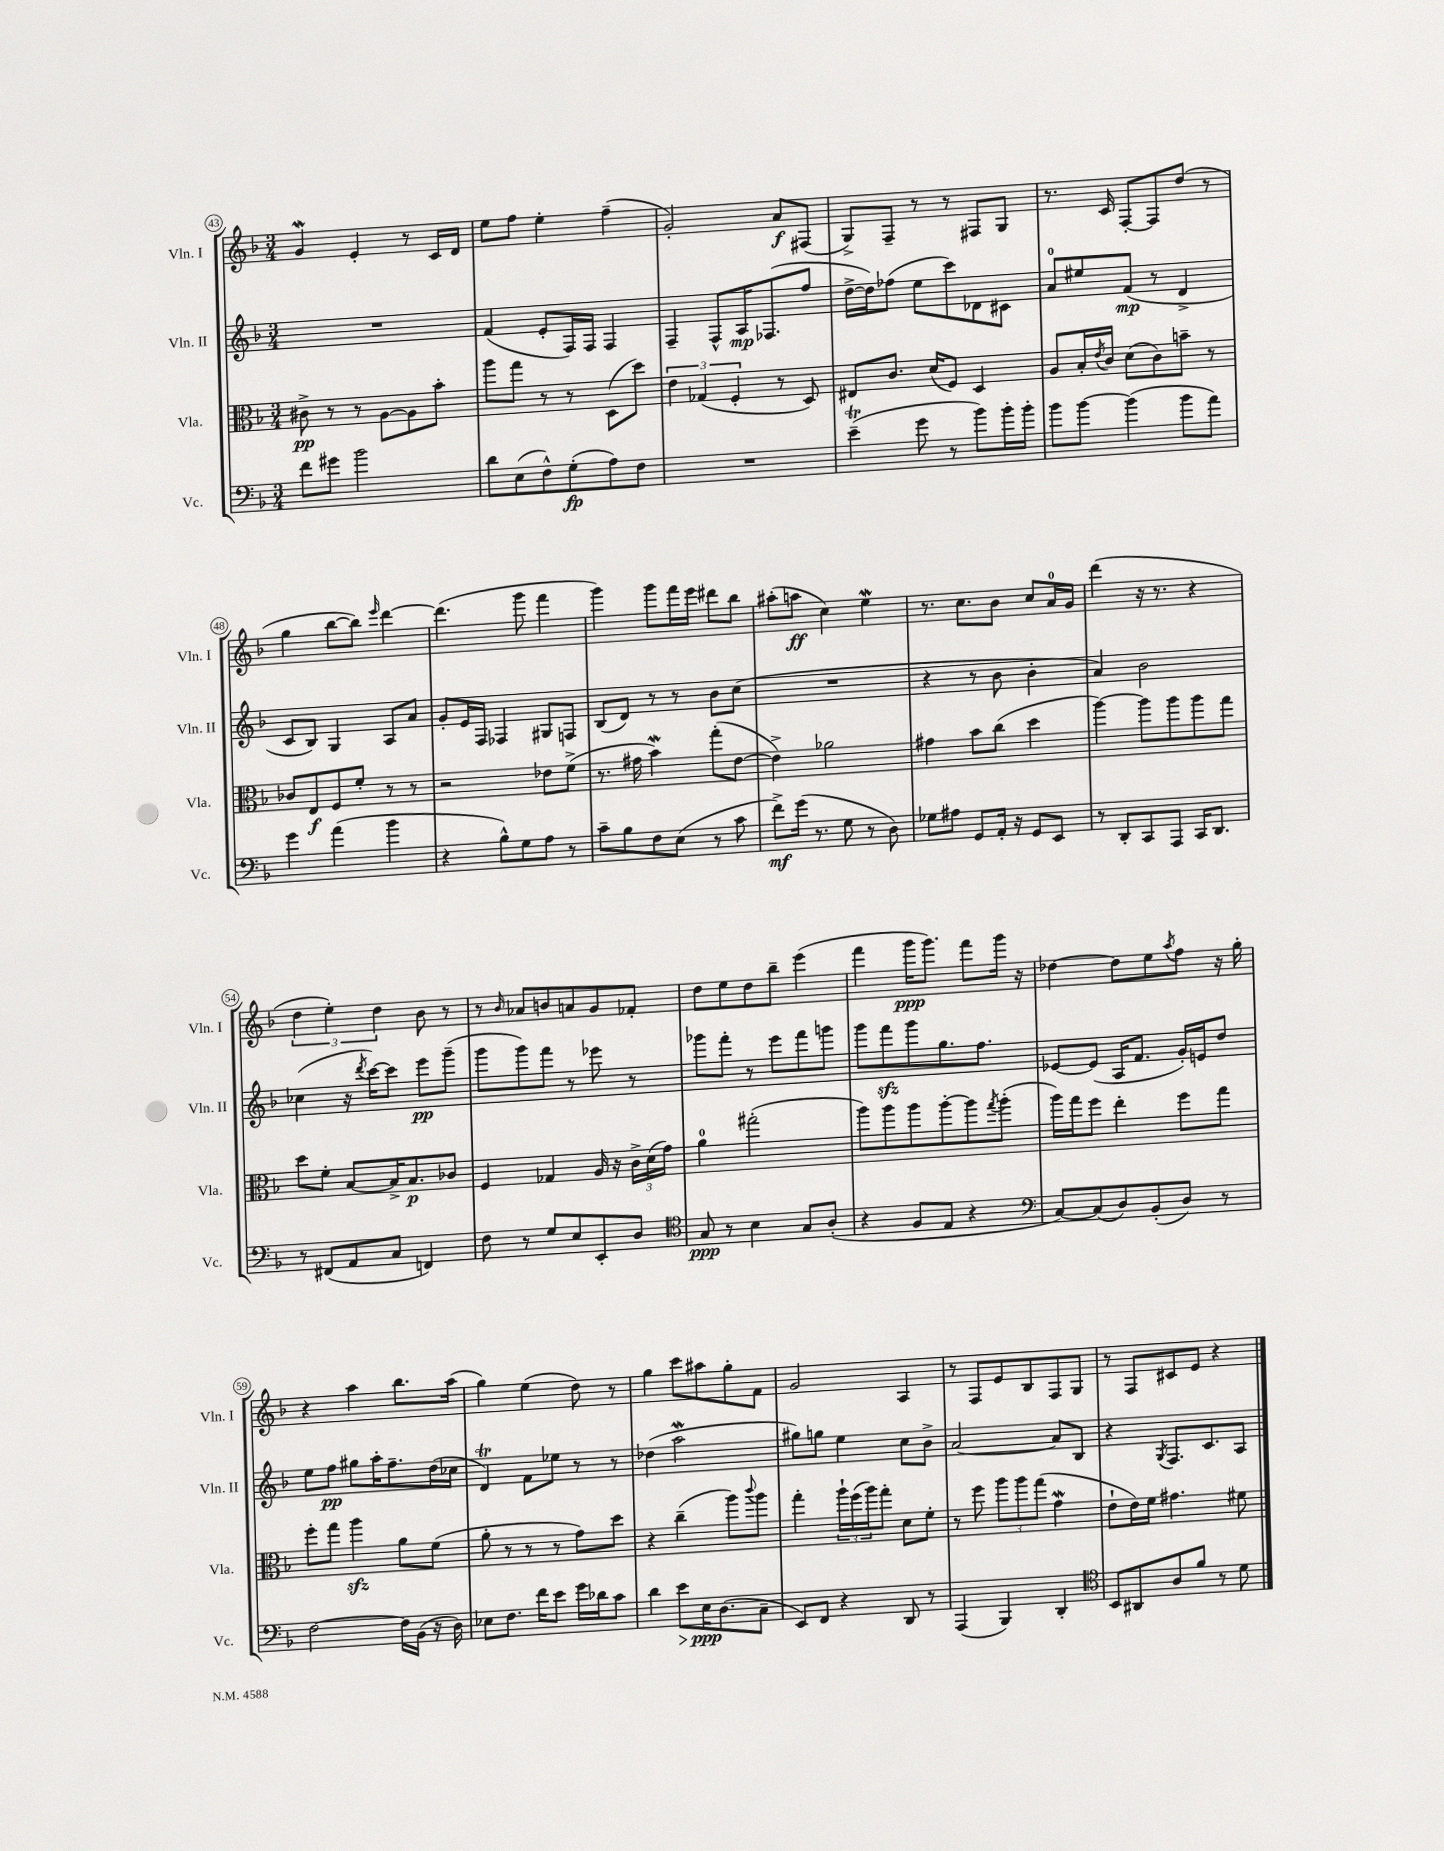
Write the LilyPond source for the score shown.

<<
\new StaffGroup <<
\new Staff = "s0" \with { instrumentName = "Vln. I" shortInstrumentName = "Vln. I" } {
    \clef treble \key f \major \numericTimeSignature \time 3/4
    g'4\mordent e'4-. r8 c'16 d'16 |
    e''8 f''8 e''4-. f''4--( |
    g'2-.) a'8\f fis8( |
    g8->) f8-- r8 r8 fis8 g8 |
    r8. c'16 f8~-. f8 d''8( r8 |
    g''4 bes''8~ bes''8) \grace { e'''16 } d'''4~ |
    d'''4.( g'''8 f'''4 |
    g'''4) g'''8 f'''16 e'''16 dis'''8 bes''8 |
    ais''8-.( a''8\ff c''4) e''4\mordent |
    r8. c''8. bes'8 c''8 a'16-0 g'16 |
    d'''4( r16 r8. r4 |
    \tuplet 3/2 { d''4 e''4-.) d''4 } bes'8 r8 |
    r8 \grace { bes'16 } aes'8 b'8 a'8 g'8 fes'8-. |
    d''8 e''8 d''8 bes''8-- e'''4( |
    f'''4 g'''16\ppp g'''8.) f'''8 g'''16 r16 |
    des''4~ des''8 e''8 \acciaccatura { a''8 } f''8 r16 g''16-. |
    r4 a''4 bes''8. a''16( |
    g''4) e''4( d''8) r8 |
    g''4 c'''8 ais''8 g''8-. f'8 |
    g'2 a4 |
    r8 f8 e'8 bes8 f8 g8 |
    r8 f8 cis'8 e'8 r4 \bar "|." |
}
\new Staff = "s1" \with { instrumentName = "Vln. II" shortInstrumentName = "Vln. II" } {
    \clef treble \key f \major \numericTimeSignature \time 3/4
    R2. |
    f'4( e'8-. f16) f16 f4 |
    f4-- f8-^ a16\mp fes8.( f''8 |
    d''16~-> d''16) fes''8( e''8 c'''8) des'8 cis'8 |
    a'8-0 eis''8 f'8\mp( r8 d'4-> |
    c'8 bes8) g4 a8 a'8 |
    g'8-. e'16 f16 fes4 gis8 f8 |
    bes8( d'8) r8 r8 bes'8 c''8( |
    R2. |
    r4 r8 bes'8 bes'4-. |
    a'4) bes'2 |
    ces''4( r16 \acciaccatura { d'''8 } c'''16~) c'''8 e'''8\pp g'''8--( |
    g'''8 g'''8) f'''8 r8 ees'''8 r8 |
    ges'''8 f'''8-. r8 e'''8 f'''8 g'''8 |
    g'''8 f'''8\sfz g'''8 g''8. f''8. |
    ees'8~ ees'8( a16 f'8. g'16-.) e'16 d''8 |
    e''8 f''8\pp gis''8 a''16-. f''8.-- d''16( ces''16 |
    d'4\trill) f'8 ees''8 r8 r8 |
    des''4( a''2\mordent |
    gis''8) g''8 e''4 c''8 bes'8-> |
    a'2~ a'8 bes8 |
    r4 \acciaccatura { g8 } f8. c'8. a8 \bar "|." |
}
\new Staff = "s2" \with { instrumentName = "Vla." shortInstrumentName = "Vla." } {
    \clef alto \key f \major \numericTimeSignature \time 3/4
    cis'8->\pp r8 r8 a8~ a8 bes'8-. |
    a''8 g''8 r8 r8 d8( d''8) |
    \tuplet 3/2 { e'4 ges4( f4-. } r8 d8) |
    eis8 c'8. d'16( f8) d4 |
    a8 bes16-. \acciaccatura { e'8 } c'16 d'8( c'8) b'8-- r8 |
    ces'8 e8\f f8 f'8-. r8 r8 |
    r2 ees'8 f'8->( |
    r8. gis'16 bes'4\mordent) g''8-.( e'8~ |
    e'4->) aes'2 |
    gis'4 bes'8 c''8( d''4 |
    a''4~) a''8 a''8 a''8 g''8 |
    d''8 f'8-. bes8~ bes16-> bes8.\p ces'8 |
    f4 ges4 a16 r16 \tuplet 3/2 { c'16-> d'16( g'16) } |
    a'4-0 gis''2-.( |
    a''8) a''8 a''8 a''8~-. a''8 \acciaccatura { g''8 } a''8-.( |
    a''16) g''16 f''8 e''4-. f''8 g''8 |
    f''8-. g''8 a''4\sfz a'8 f'8( |
    a'8-. r8 r8 r8 g'8) d''8 |
    r4 c''4--( a''8) \appoggiatura { c'''8 } a''8 |
    g''4-. \tuplet 3/2 { a''16-! f''16( a''16) } g''8-. d'8 f'8-. |
    r8 f''8 \tuplet 3/2 { a''8 a''8 g''8( } g'4\mordent |
    e'8-! e'16) f'16 gis'4. fis'8 \bar "|." |
}
\new Staff = "s3" \with { instrumentName = "Vc." shortInstrumentName = "Vc." } {
    \clef bass \key f \major \numericTimeSignature \time 3/4
    f'8 gis'8 bes'2 |
    d'8 e8( f8-^) g8-.\fp( a8) f8 |
    R2. |
    e'4--\trill( g'8 r8 bes'8) bes'16-. bes'16-. |
    bes'8 bes'8~ bes'4( bes'8 a'8) |
    g'4 a'4( bes'4 |
    r4 bes8-^) g8 a8 r8 |
    c'8-- bes8 f8 e8( r8 c'8 |
    f'8->\mf) g'16( r8. g8 r8 d8) |
    ges8 ais8 g,8 a,16-. r16 g,8 e,8 |
    r8 d,8-. c,8 a,,8 c,16 d,8. |
    r8 fis,8( a,8 c8 f,4) |
    f8 r8 g8 e8 e,8-. d8 |
    \clef tenor g8\ppp r8 bes4 g8 a8-.( |
    r4 f8 e8 r4 |
    \clef bass c8~) c8( d8) bes,8-.( d8) r8 |
    f2~ f16 bes,16( r16 d16) |
    ees8 f8. f'16 e'8 g'16 des'16 c'8 |
    d'4 e'8\> e16\ppp\! d8.( c8-- |
    e,8) f,8 r4 d,8 r8 |
    a,,4( bes,,4) d,4-. |
    \clef tenor bes,8 ais,8 a8 f'8 r8 d'8 \bar "|." |
}
>>
>>
\layout { \context { \Score currentBarNumber = #43 \override BarNumber.stencil = #(make-stencil-circler 0.1 0.3 ly:text-interface::print) } }
